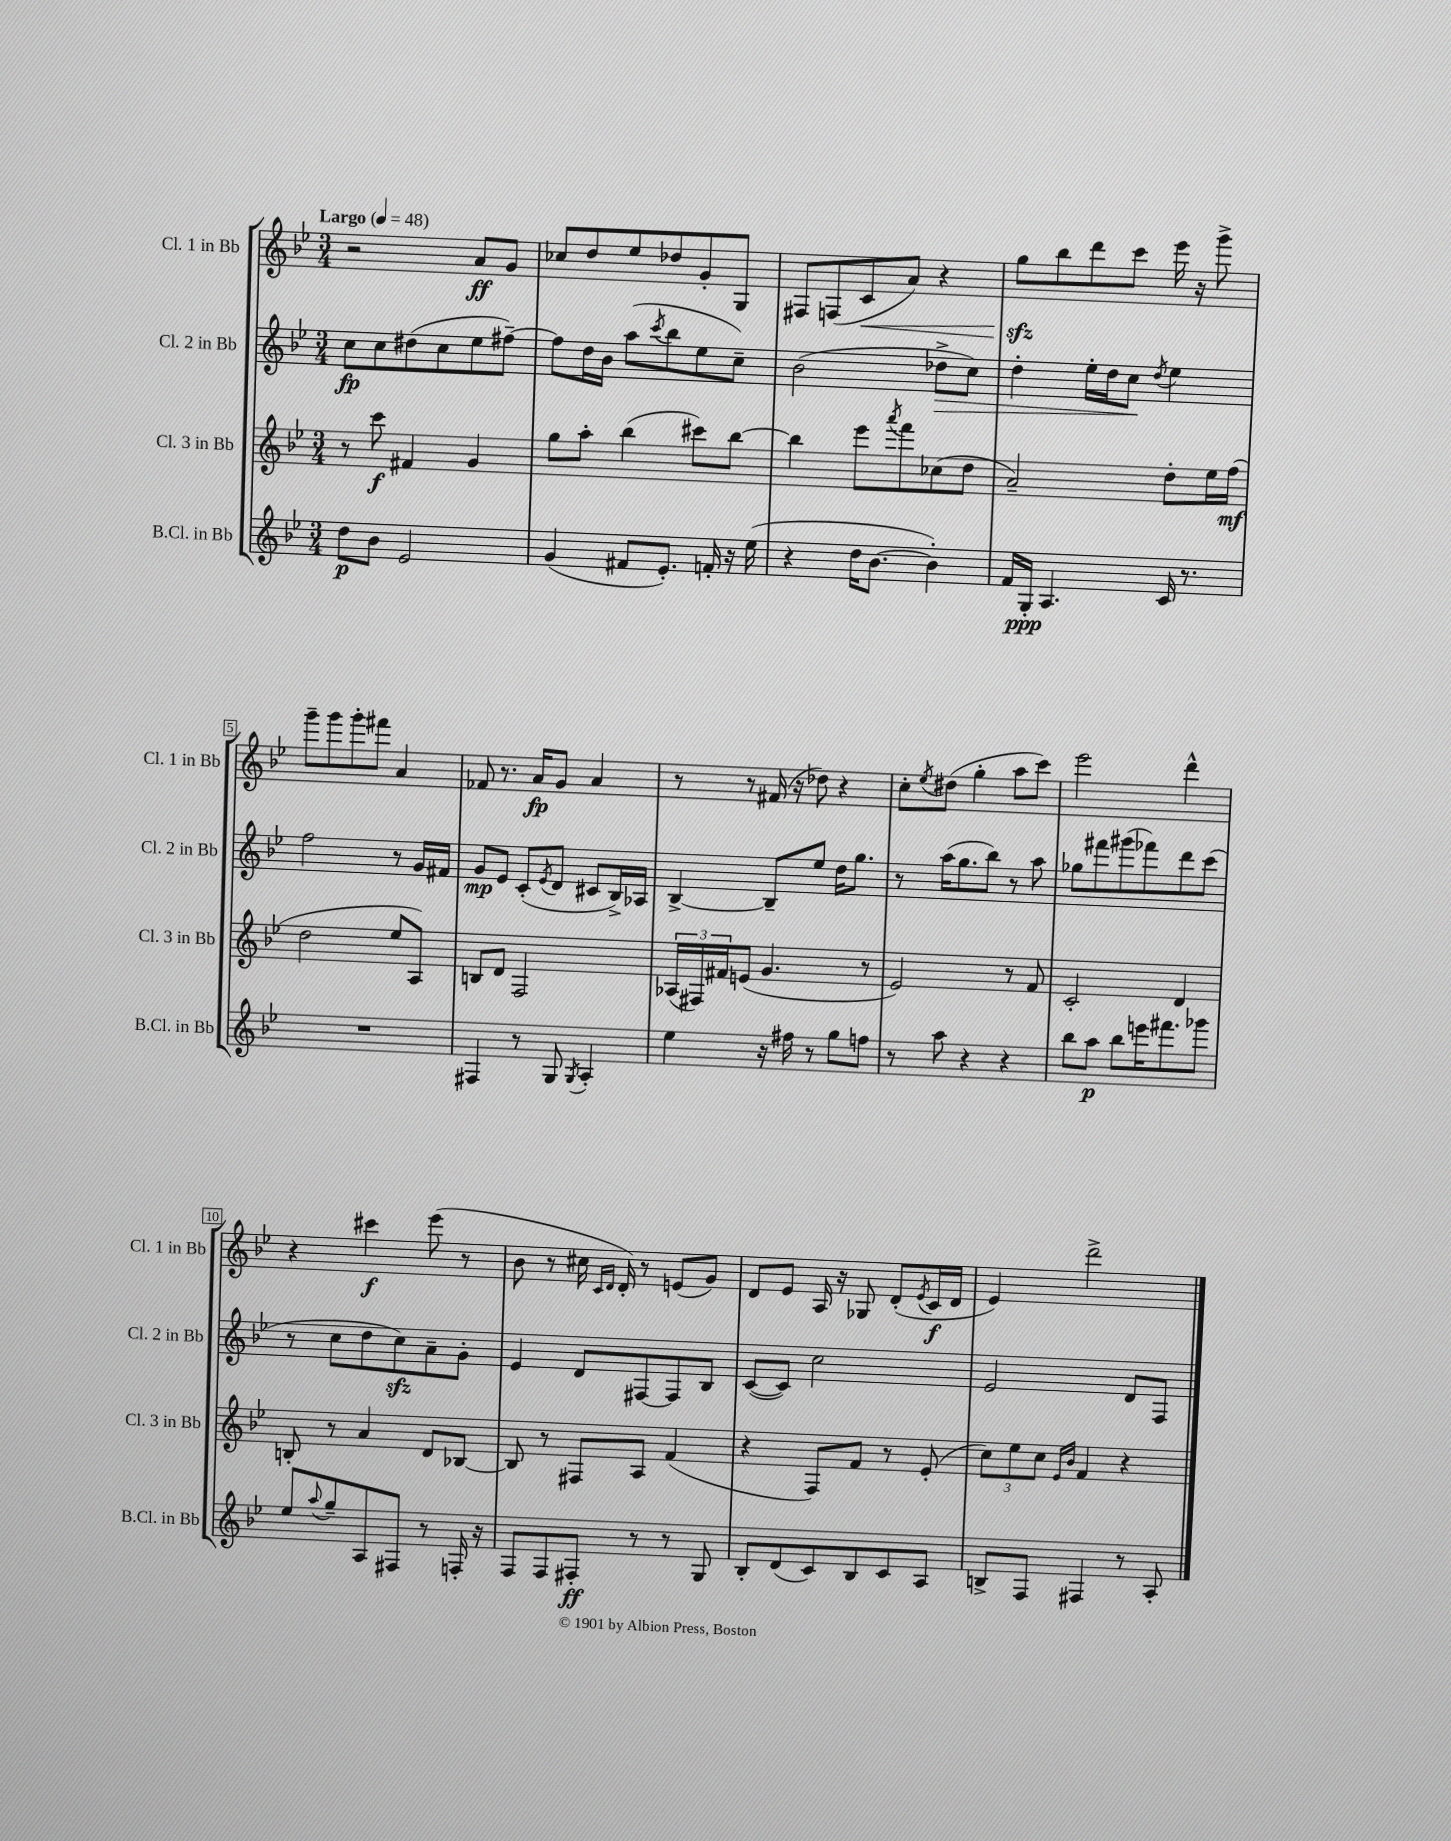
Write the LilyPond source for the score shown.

<<
\new StaffGroup <<
\new Staff = "s0" \with { instrumentName = "Cl. 1 in Bb" shortInstrumentName = "Cl. 1 in Bb" } {
    \clef treble \key bes \major \numericTimeSignature \time 3/4 \tempo "Largo" 4 = 48
    r2 a'8\ff g'8 |
    ces''8 d''8 ees''8 des''8 g'8-. g8 |
    fis8 f8( c'8\< a'8) r4 |
    g''8\sfz\! bes''8 d'''8 c'''8 ees'''16 r16 g'''8-> |
    g'''8-- g'''8 g'''8-. fis'''8 a'4 |
    fes'8 r8. a'16\fp g'8 a'4 |
    r8 r8 fis'16( r16 des''8) r4 |
    c''8-. \acciaccatura { ees''8 } dis''8( g''4-. a''8 c'''8) |
    ees'''2 d'''4-^ |
    r4 cis'''4\f ees'''8( r8 |
    bes'8 r8 cis''16 \grace { c'16 d'16 } d'16-.) r8 e'8( g'8) |
    d'8 ees'8 a16 r16 ges8 d'8-.( \acciaccatura { ees'8 } c'16\f d'16 |
    ees'4) d'''2-> \bar "|." |
}
\new Staff = "s1" \with { instrumentName = "Cl. 2 in Bb" shortInstrumentName = "Cl. 2 in Bb" } {
    \clef treble \key bes \major \numericTimeSignature \time 3/4
    c''8\fp c''8 dis''8( c''8 ees''8 fis''8~--) |
    fis''8 d''16 bes'16 a''8( \acciaccatura { c'''8 } bes''8 ees''8 c''8--) |
    bes'2( des''8->\> c''8) |
    d''4-. ees''16-. d''16 c''8\! \acciaccatura { d''8 } ees''4 |
    f''2 r8 g'16 fis'16 |
    g'8\mp ees'8 c'8-.( \acciaccatura { ees'8 } d'8 cis'8 bes16->) aes16 |
    bes4~-> bes8-- ees''8 d''16 g''8. |
    r8 a''16( g''8. bes''8) r8 a''8 |
    ges''8 fis'''8 gis'''8( fes'''8) d'''8 c'''8( |
    r8 c''8 d''8 c''8\sfz) a'8-- g'8-. |
    ees'4 d'8 fis8~ fis8 bes8 |
    c'8~( c'8) c''2 |
    ees'2 d'8 f8 \bar "|." |
}
\new Staff = "s2" \with { instrumentName = "Cl. 3 in Bb" shortInstrumentName = "Cl. 3 in Bb" } {
    \clef treble \key bes \major \numericTimeSignature \time 3/4
    r8 c'''8\f fis'4 g'4 |
    g''8 a''8-. bes''4( cis'''8) bes''8~ |
    bes''4 ees'''8 \acciaccatura { a'''8 } f'''8 ces''8( d''8 |
    a'2--) d''8-. ees''16 f''16\mf( |
    d''2 ees''8 a8) |
    b8 d'8 f2 |
    \tuplet 3/2 { aes16( fis16) fis'16 } e'8( g'4. r8 |
    ees'2) r8 f'8 |
    c'2-. d'4 |
    b8-. r8 a'4 d'8 bes8~ |
    bes8 r8 fis8 a8 f'4( |
    r4 f8) f'8 r8 ees'8-.( |
    \tuplet 3/2 { c''8) ees''8 c''8 } \grace { ees'16 bes'16 } f'4 r4 \bar "|." |
}
\new Staff = "s3" \with { instrumentName = "B.Cl. in Bb" shortInstrumentName = "B.Cl. in Bb" } {
    \clef treble \key bes \major \numericTimeSignature \time 3/4
    d''8\p bes'8 ees'2 |
    g'4( fis'8 ees'8.-.) f'16-. r16 ees''16( |
    r4 d''16 bes'8.~ bes'4-.) |
    f'16 g16-.\ppp a4. c'16 r8. |
    R2. |
    fis4 r8 g8 \acciaccatura { g8 } a4-. |
    ees''4 r16 fis''16 r8 g''8 f''8 |
    r8 a''8 r4 r4 |
    bes''8 a''8\p bes''8 e'''16 fis'''8. ges'''8 |
    ees''8 \appoggiatura { a''8 } g''8-- a8 fis8 r8 f16-. r16 |
    f8 f8 fis8-.\ff r8 r8 g8 |
    bes8-. d'8( c'8) bes8 c'8 a8 |
    b8-> f8 fis4 r8 a8-. \bar "|." |
}
>>
>>
\layout { \context { \Score \override BarNumber.stencil = #(make-stencil-boxer 0.1 0.3 ly:text-interface::print) } }
